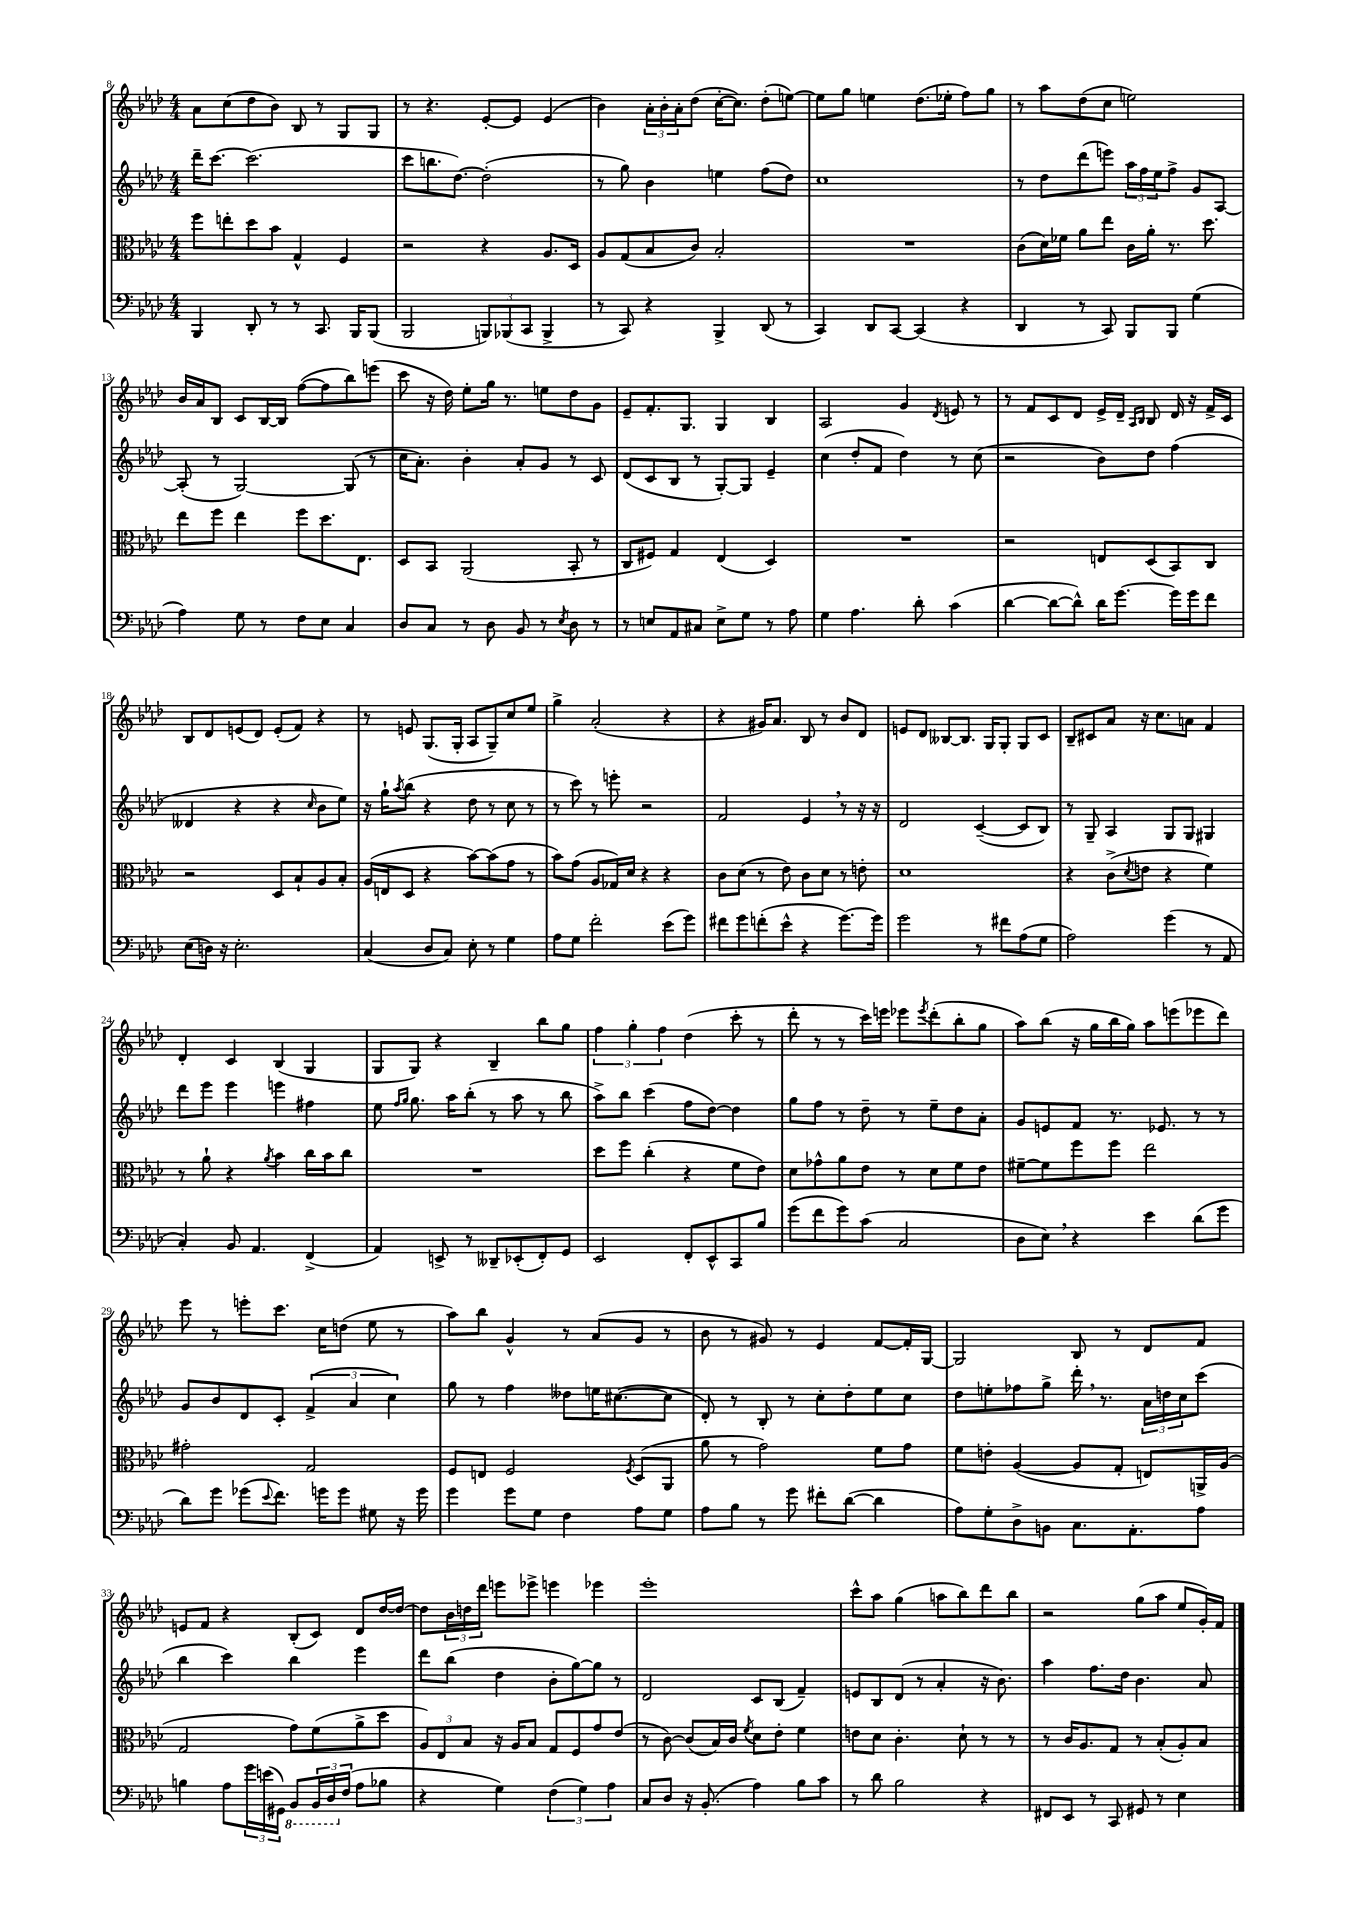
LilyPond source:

<<
\new StaffGroup <<
\new Staff = "s0" {
    \clef treble \key aes \major \numericTimeSignature \time 4/4
    aes'8 c''8( des''8 bes'8) bes8 r8 g8 g8 |
    r8 r4. ees'8~-. ees'8 ees'4( |
    bes'4) \tuplet 3/2 { aes'16-. bes'16-. aes'16-. } des''8( c''16~-. c''8.) des''8-.( e''8~) |
    e''8 g''8 e''4 des''8.( ees''16-. f''8) g''8 |
    r8 aes''8 des''8( c''8 e''2) |
    bes'16 aes'16 bes8 c'8 bes16~ bes16 f''8~( f''8 bes''8) e'''8( |
    c'''8 r16 des''16) ees''8-. g''16 r8. e''8 des''8 g'8 |
    ees'8-- f'8.-. g8. g4 bes4 |
    aes2 g'4 \acciaccatura { des'8 } e'8 r8 |
    r8 f'8 c'8 des'8 ees'16-> des'16-- \grace { aes16 bes16 } bes8 des'16 r16 f'16-> c'16 |
    bes8 des'8 e'8( des'8) e'8-.( f'8) r4 |
    r8 e'8 g8.( g16-. aes8 g8--) c''8 ees''8 |
    g''4-> aes'2-.( r4 |
    r4 gis'16) aes'8. bes8 r8 bes'8 des'8 |
    e'8 des'8 beses8~ beses8. g16 g8-. g8 c'8 |
    bes8-- cis'8 aes'8 r16 c''8. a'8 f'4 |
    des'4-. c'4 bes4( g4 |
    g8 g8) r4 bes4-- bes''8 g''8 |
    \tuplet 3/2 { f''4 g''4-. f''4 } des''4( c'''8-. r8 |
    des'''8-. r8 r8 c'''16) e'''16 ees'''8 \acciaccatura { ees'''8 } des'''8-.( bes''8-. g''8 |
    aes''8) bes''8( r16 g''16 bes''16 g''16) aes''8 e'''8( ees'''8 des'''8) |
    ees'''8 r8 e'''8-. c'''8. c''16 d''8( ees''8 r8 |
    aes''8) bes''8 g'4-^ r8 aes'8( g'8 r8 |
    bes'8 r8 gis'8) r8 ees'4 f'8~ f'16-. g16~ |
    g2 bes8 r8 des'8 f'8 |
    e'8 f'8 r4 bes8-.( c'8) des'8 des''16~ des''16~ |
    des''8 \tuplet 3/2 { bes'16 d''16 des'''16 } e'''8 ees'''8-> e'''4 ees'''4 |
    ees'''1-. |
    c'''8-^ aes''8 g''4( a''8 bes''8) des'''8 bes''8 |
    r2 g''8( aes''8 ees''8 g'16-.) f'16 \bar "|." |
}
\new Staff = "s1" {
    \clef treble \key aes \major \numericTimeSignature \time 4/4
    des'''16-- c'''8.~ c'''2.( |
    c'''8 b''8. des''8.~) des''2-.( |
    r8 g''8) bes'4 e''4 f''8( des''8) |
    c''1 |
    r8 des''8 des'''8( e'''8) \tuplet 3/2 { aes''16 f''16 ees''16 } f''8-> g'8 aes8~ |
    aes8-.( r8 g2~) g8( r8 |
    c''16 aes'8.-.) bes'4-. aes'8-. g'8 r8 c'8 |
    des'8( c'8 bes8 r8 g8~-.) g8 ees'4-- |
    c''4( des''8-. f'8 des''4) r8 c''8( |
    r2 bes'8) des''8 f''4( |
    deses'4 r4 r4 \grace { c''16 } bes'8 ees''8) |
    r16 g''16-! \acciaccatura { aes''8 } bes''8( r4 des''8 r8 c''8 r8 |
    r8 c'''8) r8 e'''8-. r2 |
    f'2 ees'4 \breathe r8 r16 r16 |
    des'2 c'4~--( c'8 bes8) |
    r8 g8-- aes4 g8 g8 gis4 |
    des'''8 ees'''8 ees'''4 e'''4 fis''4 |
    ees''8 \grace { f''16 g''16 } g''8. aes''16 bes''8-.( r8 aes''8 r8 bes''8 |
    aes''8->) bes''8 c'''4( f''8 des''8~) des''4 |
    g''8 f''8 r8 des''8-- r8 ees''8-- des''8 aes'8-. |
    g'8 e'8 f'8 r8. ees'8. r8 r8 |
    g'8 bes'8 des'8 c'8-. \tuplet 3/2 { f'4->( aes'4 c''4) } |
    g''8 r8 f''4 deses''8 e''16 cis''8.~( cis''8 |
    des'8-.) r8 bes8-. r8 c''8-. des''8-. ees''8 c''8 |
    des''8 e''8-. fes''8 g''8-> des'''16-. \breathe r8. \tuplet 3/2 { aes'16 d''16 c''16 } c'''8( |
    bes''4 c'''4) bes''4 ees'''4 |
    des'''8 bes''8( des''4 bes'8-. g''8~) g''8 r8 |
    des'2 c'8 bes8( f'4--) |
    e'8 bes8 des'8( r8 aes'4-. r16 bes'8.) |
    aes''4 f''8. des''16 bes'4. aes'8 \bar "|." |
}
\new Staff = "s2" {
    \clef alto \key aes \major \numericTimeSignature \time 4/4
    f''8 e''8-. des''8 bes'8 g4-^ f4 |
    r2 r4 aes8. des16 |
    aes8 g8( bes8 c'8) bes2-. |
    R1 |
    c'8( des'16) fes'16 aes'8 ees''8 c'16 aes'16-. r8. des''8. |
    ees''8 f''8 ees''4 f''8 des''8. ees8. |
    des8 bes,8 aes,2( bes,8-. r8 |
    c8 fis8) g4 ees4( des4) |
    R1 |
    r2 e8 des8( bes,8) c8 |
    r2 des8 bes8-! aes8 bes8-. |
    aes16( e16 des8 r4 bes'8~) bes'8( g'8 r8 |
    bes'8) g'8( aes8 ges16) des'16 r4 r4 |
    c'8 des'8( r8 ees'8) c'8 des'8 r8 e'8-. |
    des'1 |
    r4 c'8->( \acciaccatura { des'8 } e'8 r4 f'4) |
    r8 aes'8-! r4 \acciaccatura { aes'8 } bes'4 c''16 bes'16 c''8 |
    R1 |
    des''8 f''8 c''4-.( r4 f'8 ees'8) |
    des'8 ges'8-^ aes'8 ees'8 r8 des'8 f'8 ees'8 |
    fis'8~-- fis'8 f''8 f''8 ees''2 |
    gis'2-. g2 |
    f8 e8 f2 \acciaccatura { f8 } des8( aes,8 |
    aes'8 r8 g'2) f'8 g'8 |
    f'8 e'8-. aes4~( aes8 g8-. e8) a,16-> aes16( |
    g2 g'8) f'8( aes'8-> des''8 |
    \tuplet 3/2 { aes8) ees8 bes8 } r16 aes16 bes8 g8 f8 g'8 ees'8( |
    r8 c'8~) c'8( bes16) c'16 \acciaccatura { f'8 } des'8 ees'8-. f'4 |
    e'8 des'8 c'4.-. des'8-! r8 r8 |
    r8 c'16 aes8. g8 r8 bes8-.( aes8-.) bes8 \bar "|." |
}
\new Staff = "s3" {
    \clef bass \key aes \major \numericTimeSignature \time 4/4
    bes,,4 des,8-. r8 r8 c,8. bes,,16 bes,,8( |
    bes,,2 \tuplet 3/2 { b,,8) bes,,8( c,8 } bes,,4-> |
    r8 c,8) r4 bes,,4-> des,8( r8 |
    c,4) des,8 c,8~ c,4( r4 |
    des,4 r8 c,8) bes,,8 bes,,8 g4( |
    aes4) g8 r8 f8 ees8 c4 |
    des8 c8 r8 des8 bes,8 r8 \acciaccatura { ees8 } des8 r8 |
    r8 e8 aes,8 cis8 e8-> g8 r8 aes8 |
    g4 aes4. des'8-. c'4( |
    des'4~ des'8~ des'8-^) des'16 g'8.~ g'16 g'16 f'8 |
    ees8( d16) r16 ees2.-. |
    c4( des8 c8) ees8-. r8 g4 |
    aes8 g8 f'2-. ees'8( g'8) |
    fis'8 g'8 f'8-.( ees'8-^ r4 g'8.~) g'16 |
    g'2 r8 fis'8 aes8( g8 |
    aes2) g'4( r8 aes,8 |
    c4-.) bes,8 aes,4. f,4->( |
    aes,4) e,8-> r8 deses,8-- ees,8-.( f,8-.) g,8 |
    ees,2 f,8-. ees,8-^ c,8 bes8 |
    g'8( f'8 g'8) c'8( c2 |
    des8 ees8) \breathe r4 ees'4 des'8( g'8 |
    des'8) g'8 ges'8( \appoggiatura { ees'8 } f'8.) g'16 g'8 gis8 r16 g'16 |
    g'4 g'8 g8 f4 aes8 g8 |
    aes8 bes8 r8 g'8 fis'8-. des'8~( des'4 |
    aes8) g8-. des8-> b,8 c8. aes,8.-. aes8 |
    b4 aes8 \tuplet 3/2 { g'16 e'16( gis,16) } \ottava #-1 bes,,8 \tuplet 3/2 { bes,,16 des,16 \ottava #0 f16( } aes8 bes8 |
    r4 g4) \tuplet 3/2 { f4( g4) aes4 } |
    c8 des8 r16 bes,8.-.( aes4) bes8 c'8 |
    r8 des'8 bes2 r4 |
    fis,8 ees,8 r8 c,8 gis,8 r8 ees4 \bar "|." |
}
>>
>>
\layout { \context { \Score currentBarNumber = #8 } }
